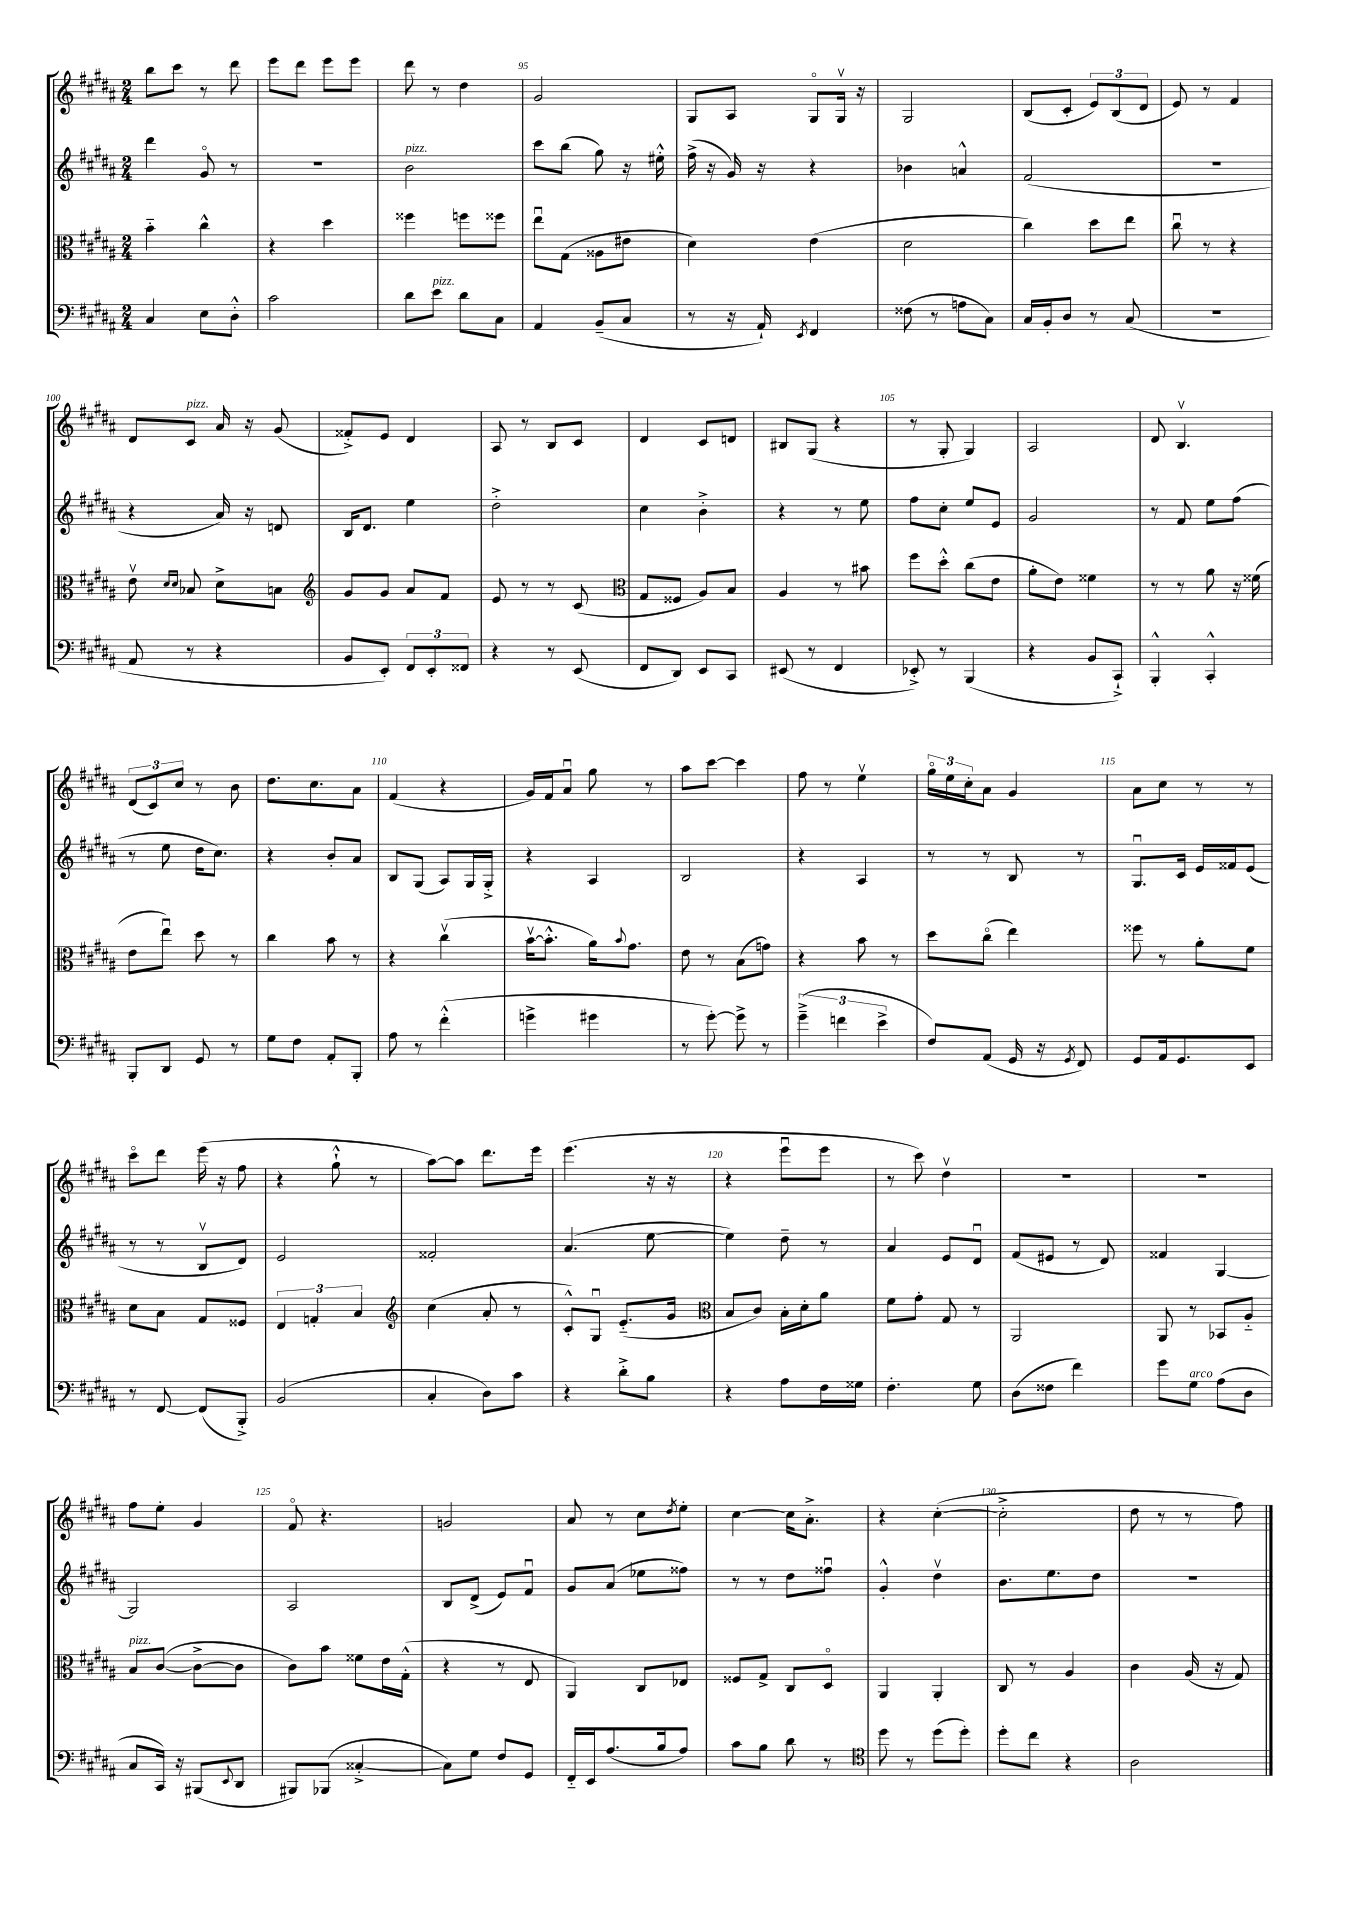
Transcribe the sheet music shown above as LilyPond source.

<<
\new StaffGroup <<
\new Staff = "s0" {
    \clef treble \key b \major \numericTimeSignature \time 2/4
    b''8 cis'''8 r8 dis'''8 |
    e'''8 dis'''8 e'''8 e'''8 |
    dis'''8 r8 dis''4 |
    gis'2 |
    gis8 ais8 gis8\flageolet gis16\upbow r16 |
    gis2 |
    b8( cis'8-. \tuplet 3/2 { e'8) b8( dis'8 } |
    e'8) r8 fis'4 |
    dis'8 cis'8^\markup { \italic "pizz." } ais'16 r16 gis'8( |
    fisis'8-.->) e'8 dis'4 |
    ais8 r8 b8 cis'8 |
    dis'4 cis'8 d'8 |
    bis8 gis8( r4 |
    r8 gis8-. gis4) |
    ais2 |
    dis'8 b4.\upbow |
    \tuplet 3/2 { dis'8( cis'8) cis''8 } r8 b'8 |
    dis''8. cis''8. ais'8 |
    fis'4( r4 |
    gis'16) fis'16 ais'8\downbow gis''8 r8 |
    ais''8 cis'''8~ cis'''4 |
    fis''8 r8 e''4\upbow |
    \tuplet 3/2 { gis''16\flageolet e''16 cis''16-. } ais'8 gis'4 |
    ais'8 cis''8 r8 r8 |
    cis'''8\flageolet dis'''8 e'''16( r16 fis''8 |
    r4 gis''8-!-^ r8 |
    ais''8~) ais''8 dis'''8. e'''16 |
    e'''4.( r16 r16 |
    r4 e'''8\downbow e'''8 |
    r8 cis'''8) dis''4\upbow |
    R2 |
    R2 |
    fis''8 e''8-. gis'4 |
    fis'8\flageolet r4. |
    g'2 |
    ais'8 r8 cis''8 \acciaccatura { dis''8 } e''8-. |
    cis''4~ cis''16 ais'8.-.-> |
    r4 cis''4~-.( |
    cis''2-.-> |
    dis''8 r8 r8 fis''8) \bar "|." |
}
\new Staff = "s1" {
    \clef treble \key b \major \numericTimeSignature \time 2/4
    dis'''4 gis'8\flageolet r8 |
    R2 |
    b'2^\markup { \italic "pizz." } |
    cis'''8 b''8( gis''8) r16 eis''16-.-^ |
    fis''16->( r16 gis'16) r16 r4 |
    bes'4 a'4-^ |
    fis'2( |
    r2 |
    r4 ais'16) r16 d'8 |
    b16 dis'8. e''4 |
    dis''2-.-> |
    cis''4 b'4-.-> |
    r4 r8 e''8 |
    fis''8 cis''8-. e''8 e'8 |
    gis'2 |
    r8 fis'8 e''8 fis''8( |
    r8 e''8 dis''16 cis''8.) |
    r4 b'8-. ais'8 |
    b8 gis8( ais8) gis16 gis16-.-> |
    r4 ais4 |
    b2 |
    r4 ais4 |
    r8 r8 b8 r8 |
    gis8.\downbow cis'16 e'16 fisis'16 e'8( |
    r8 r8 b8\upbow dis'8) |
    e'2 |
    fisis'2-. |
    ais'4.( e''8~ |
    e''4) dis''8-- r8 |
    ais'4 e'8 dis'8\downbow |
    fis'8( eis'8 r8 dis'8) |
    fisis'4 gis4~ |
    gis2 |
    ais2 |
    b8 dis'8->( e'8) fis'8\downbow |
    gis'8 ais'8( ees''8 fisis''8) |
    r8 r8 dis''8 fisis''8\downbow |
    gis'4-.-^ dis''4\upbow |
    b'8. e''8. dis''8 |
    R2 \bar "|." |
}
\new Staff = "s2" {
    \clef alto \key b \major \numericTimeSignature \time 2/4
    b'4-_ cis''4-^ |
    r4 dis''4 |
    fisis''4 f''8 fisis''8 |
    e''8\downbow gis8( aisis8 eis'8 |
    dis'4) e'4( |
    dis'2 |
    cis''4) dis''8 e''8 |
    cis''8\downbow r8 r4 |
    e'8\upbow \grace { dis'16 dis'16 } bes8 dis'8-> b8 |
    \clef treble gis'8 gis'8 ais'8 fis'8 |
    e'8 r8 r8 cis'8( |
    \clef alto gis8 fisis8 ais8) b8 |
    ais4 r8 bis'8 |
    fis''8 dis''8-.-^ cis''8( e'8 |
    ais'8-. e'8) fisis'4 |
    r8 r8 ais'8 r16 fisis'16( |
    e'8 e''8\downbow) dis''8 r8 |
    cis''4 b'8 r8 |
    r4 cis''4\upbow( |
    b'16~\upbow b'8.-.-^ ais'16) \appoggiatura { b'8 } gis'8. |
    e'8 r8 b8( g'8) |
    r4 b'8 r8 |
    dis''8 cis''8\flageolet( e''4) |
    fisis''8 r8 ais'8-. fis'8 |
    dis'8 b8 gis8 fisis8 |
    \tuplet 3/2 { e4 g4-. b4 } |
    \clef treble cis''4( ais'8-. r8 |
    cis'8-.-^) gis8\downbow e'8.-_( gis'16 |
    \clef alto b8 cis'8) b16-. dis'16-. ais'8 |
    fis'8 gis'8-. gis8 r8 |
    ais,2 |
    ais,8 r8 bes,8 ais8-_ |
    b8^\markup { \italic "pizz." } cis'8~( cis'8~-> cis'8 |
    cis'8) b'8 fisis'8 e'16 gis16-.-^( |
    r4 r8 e8 |
    ais,4) cis8 ees8 |
    fisis8 gis8-> cis8 dis8\flageolet |
    ais,4 ais,4-. |
    cis8 r8 ais4 |
    cis'4 ais16( r16 gis8) \bar "|." |
}
\new Staff = "s3" {
    \clef bass \key b \major \numericTimeSignature \time 2/4
    cis4 e8 dis8-.-^ |
    cis'2 |
    dis'8 e'8^\markup { \italic "pizz." } dis'8 cis8 |
    ais,4 b,8--( cis8 |
    r8 r16 ais,16-!) \acciaccatura { e,8 } fis,4 |
    fisis8( r8 a8 cis8) |
    cis16 b,16-. dis8 r8 cis8( |
    r2 |
    ais,8 r8 r4 |
    b,8 e,8-.) \tuplet 3/2 { fis,8 e,8-. fisis,8 } |
    r4 r8 e,8( |
    fis,8 dis,8) e,8 cis,8 |
    eis,8( r8 fis,4 |
    ees,8-.->) r8 b,,4( |
    r4 b,8 cis,8-!->) |
    b,,4-.-^ cis,4-.-^ |
    b,,8-. dis,8 gis,8 r8 |
    gis8 fis8 ais,8-. b,,8-. |
    ais8 r8 fis'4-.-^( |
    g'4-> gis'4 |
    r8 gis'8~-.) gis'8-> r8 |
    \tuplet 3/2 { gis'4--->( f'4 e'4-> } |
    fis8) ais,8( gis,16 r16 \acciaccatura { gis,8 } fis,8) |
    gis,8 ais,16 gis,8. e,8 |
    r8 fis,8~ fis,8( b,,8-.->) |
    b,2( |
    cis4-. dis8) cis'8 |
    r4 dis'8-.-> b8 |
    r4 ais8 fis16 gisis16 |
    fis4.-. gis8 |
    dis8( fisis8 fis'4) |
    gis'8 gis8^\markup { \italic "arco" } ais8( dis8 |
    cis8 cis,16) r16 bis,,8( \appoggiatura { e,8 } dis,8 |
    bis,,8) bes,,8( cisis4~-.-> |
    cisis8) gis8 fis8 gis,8 |
    fis,16-_ e,16 ais8.( b16 ais8) |
    cis'8 b8 dis'8 r8 |
    \clef tenor dis''8 r8 dis''8( dis''8-.) |
    dis''8-. cis''8 r4 |
    ais2 \bar "|." |
}
>>
>>
\layout { \context { \Score currentBarNumber = #92 \override BarNumber.break-visibility = ##(#f #t #t) barNumberVisibility = #(every-nth-bar-number-visible 5) } }
